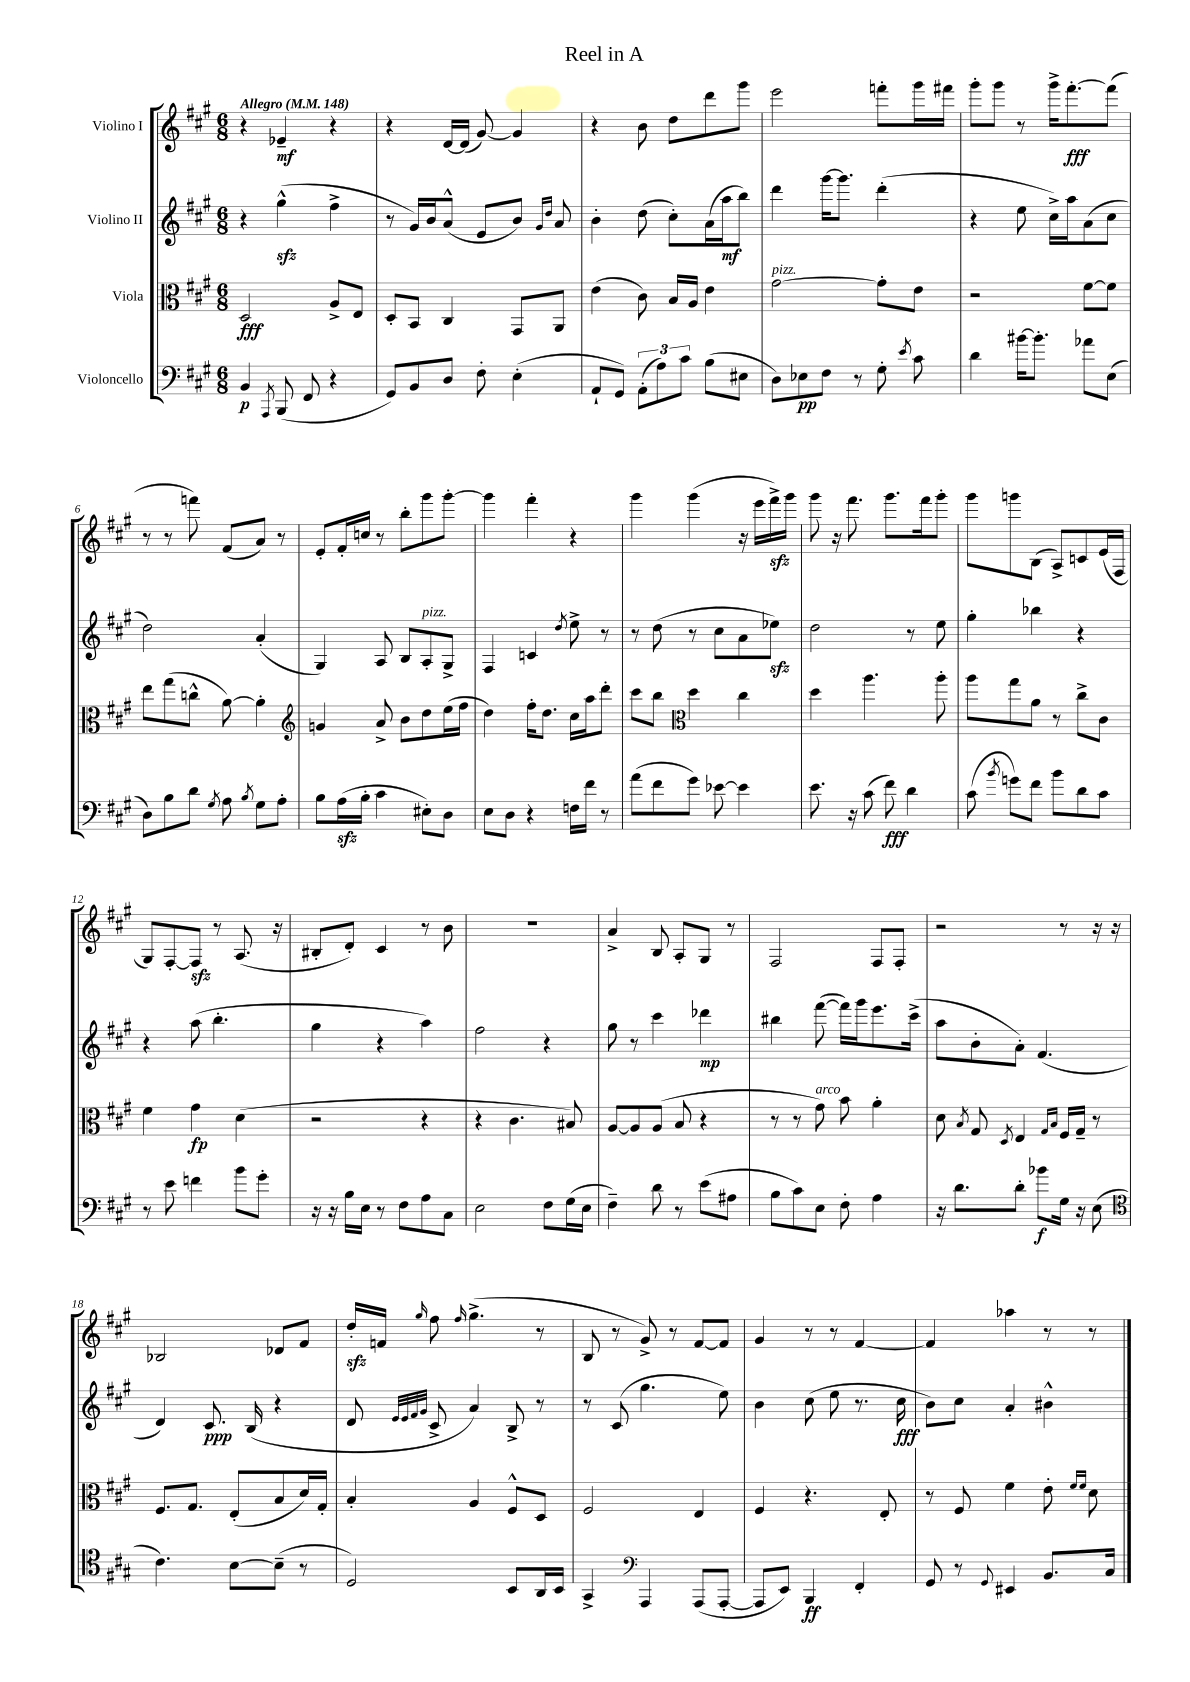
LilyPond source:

\header { title = "Reel in A" }
<<
\new StaffGroup <<
\new Staff = "s0" \with { instrumentName = "Violino I" } {
    \clef treble \key a \major \numericTimeSignature \time 6/8 \tempo "Allegro" 4 = 148
    \autoBeamOff r4 ees'4--\mf r4 |
    r4 d'16[~ d'16]( gis'8~) gis'4 |
    r4 b'8 d''8[ d'''8 gis'''8] |
    e'''2 f'''8[-. gis'''16 fis'''16] |
    gis'''8[-. gis'''8] r8 gis'''16[-> fis'''8.~-.\fff fis'''8]( |
    r8 r8 f'''8) fis'8[( a'8]) r8 |
    e'8[-. fis'16-. c''16] r8 b''8[-. gis'''8 gis'''8]~-. |
    gis'''4 fis'''4-. r4 |
    gis'''4 gis'''4( r16 e'''16[ fis'''16->\sfz) gis'''16] |
    gis'''8 r16 fis'''8. gis'''8.[ fis'''16 gis'''8]-. |
    gis'''8[ g'''8 b8]( a8[->) c'8 e'16( fis16] |
    gis8[) fis8~-. fis8]\sfz r8 a8.( r16 |
    bis8[-. d'8]-.) cis'4 r8 b'8 |
    R2. |
    a'4-> b8 a8[-. gis8] r8 |
    fis2 fis8[ fis8]-. |
    r2 r8 r16 r16 |
    bes2 des'8[ fis'8] |
    d''16[-.\sfz f'16] \grace { gis''16 } fis''8 \grace { fis''16 } gis''4.->( r8 |
    b8 r8 gis'8->) r8 fis'8[~ fis'8] |
    gis'4 r8 r8 fis'4~ |
    fis'4 aes''4 r8 r8 \bar "|." |
}
\new Staff = "s1" \with { instrumentName = "Violino II" } {
    \clef treble \key a \major \numericTimeSignature \time 6/8
    \autoBeamOff r4 gis''4-^\sfz( fis''4-> |
    r8 gis'16[) b'16 a'8]-^( e'8[ b'8]) \grace { gis'16[ d''16] } a'8 |
    b'4-. d''8( cis''8[-.) a'16( a''16\mf b''8]) |
    d'''4 gis'''16[~ gis'''8.] d'''4-.( |
    r4 e''8 cis''16[->) a''16 a'8( cis''8] |
    d''2) a'4-.( |
    gis4) a8 b8[ a8-.^\markup { \italic "pizz." } gis8]-> |
    fis4 c'4 \acciaccatura { d''8 } e''8-> r8 |
    r8 d''8( r8 cis''8[ a'8 ees''8]\sfz) |
    d''2 r8 e''8 |
    gis''4-. bes''4 r4 |
    r4 a''8( b''4.-. |
    gis''4 r4 a''4) |
    fis''2 r4 |
    gis''8 r8 cis'''4 des'''4\mp |
    bis''4 fis'''8~( fis'''16[) gis'''16 e'''8. cis'''16]->( |
    a''8[ b'8-. a'8]-.) fis'4.( |
    d'4) cis'8.\ppp b16( r4 |
    d'8 \grace { e'32[ e'32 fis'32 gis'32] } cis'8-> a'4) b8-> r8 |
    r8 cis'8( gis''4. e''8) |
    b'4 cis''8( e''8 r8. cis''16\fff |
    b'8[) cis''8] a'4-. bis'4-^ \bar "|." |
}
\new Staff = "s2" \with { instrumentName = "Viola" } {
    \clef alto \key a \major \numericTimeSignature \time 6/8
    \autoBeamOff d2\fff a8[-> e8] |
    d8[-. b,8] cis4 gis,8[ a,8] |
    e'4( cis'8) b16[ a16] e'4 |
    gis'2~^\markup { \italic "pizz." } gis'8[-. e'8] |
    r2 fis'8[~ fis'8] |
    e''8[ gis''8( c''8]-^ a'8~) a'4-. |
    \clef treble g'4 a'8-> b'8[ d''8 e''16( fis''16] |
    d''4) fis''16[-. d''8.] cis''16[ a''16 d'''8]-. |
    cis'''8[ b''8] \clef alto d''4 cis''4 |
    d''4 a''4. a''8-. |
    a''8[ gis''8 a'8] r8 cis''8[-> cis'8] |
    fis'4 gis'4\fp d'4( |
    r2 r4 |
    r4 cis'4. bis8) |
    a8[~ a8 a8]( b8 r4 |
    r8 r8 gis'8^\markup { \italic "arco" }) b'8 a'4-. |
    d'8 \acciaccatura { b8 } gis8 \acciaccatura { d8 } e4 \grace { gis16[ b16] } fis16[ gis16]-- r8 |
    fis8.[ gis8.] e8[-.( b8 d'16) gis16]-. |
    b4-. a4 fis8[-^ d8] |
    fis2 e4 |
    fis4 r4. e8-. |
    r8 fis8 fis'4 e'8-. \grace { fis'16[ fis'16] } d'8 \bar "|." |
}
\new Staff = "s3" \with { instrumentName = "Violoncello" } {
    \clef bass \key a \major \numericTimeSignature \time 6/8
    \autoBeamOff b,4\p \acciaccatura { a,,8 } b,,8( fis,8 r4 |
    gis,8[) b,8 d8] fis8-. e4-.( |
    a,8[-! gis,8]) \tuplet 3/2 { a,8[-.( a8) cis'8] } b8[( eis8] |
    d8[) ees8\pp fis8] r8 gis8-. \acciaccatura { e'8 } cis'8 |
    d'4 bis'16[~ bis'8.]-. aes'8[ e8]( |
    d8[) b8 d'8] \acciaccatura { gis8 } a8 \acciaccatura { b8 } gis8[ a8]-. |
    b8[ a16\sfz( b16]-. cis'4 eis8[-.) d8] |
    e8[ d8] r4 f16[ fis'16] r8 |
    a'8[( fis'8 gis'8]) ees'8~ ees'4 |
    e'8. r16 cis'8( fis'8\fff) d'4 |
    cis'8( \acciaccatura { b'8 } g'8[) fis'8] b'8[ d'8 cis'8] |
    r8 e'8 f'4 b'8[ gis'8]-. |
    r16 r16 b16[ e16] r8 fis8[ a8 cis8] |
    e2 fis8[ gis16( e16] |
    fis4--) d'8 r8 e'8[( ais8] |
    b8[ cis'8) e8] fis8-. a4 |
    r16 d'8.[ d'8]-. bes'8[\f gis16] r16 e8( |
    \clef tenor cis'4.) b8[~ b8]--( r8 |
    d2) b,8[ a,16 b,16] |
    gis,4-> \clef bass a,,4 a,,8[( a,,8]~-. |
    a,,8[ e,8]) b,,4\ff fis,4-. |
    gis,8 r8 \appoggiatura { gis,8 } eis,4 b,8.[ cis16] \bar "|." |
}
>>
>>
